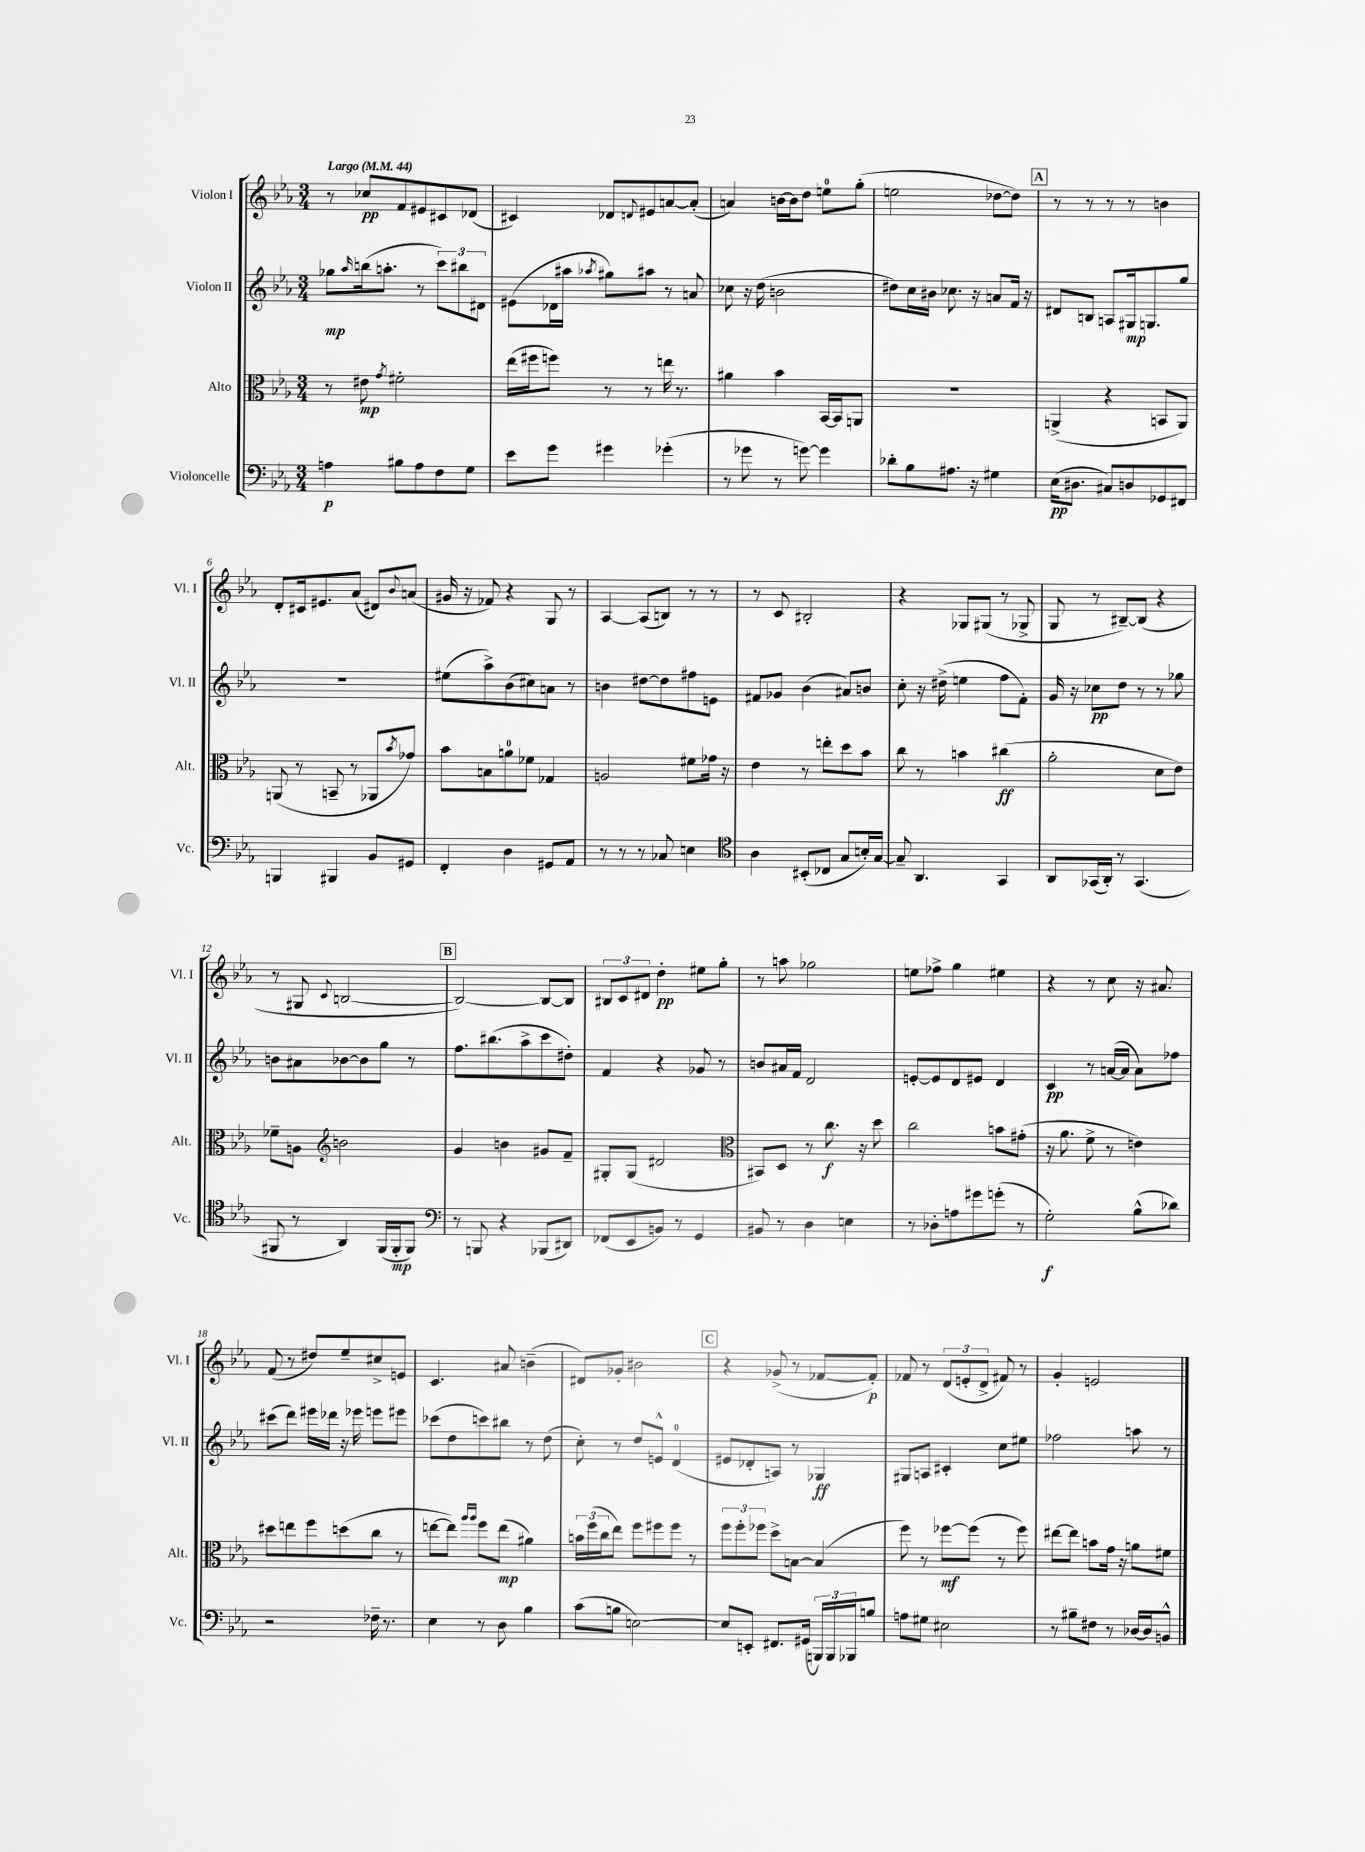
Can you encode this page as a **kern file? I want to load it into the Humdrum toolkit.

**kern	**kern	**kern	**kern
*staff4	*staff3	*staff2	*staff1
*clefF4	*clefC3	*clefG2	*clefG2
*k[b-e-a-]	*k[b-e-a-]	*k[b-e-a-]	*k[b-e-a-]
*M3/4	*M3/4	*M3/4	*M3/4
*MM44	*MM44	*MM44	*MM44
4A	8r	8gg-	8r
.	.	16qqaa-	.
.	8e#	(16bb	8cc-
.	.	8.aa'	.
.	8qg	.	.
8B#	2f#'	.	8f
8A	.	8r	8e#
8F	.	12ccc)	8c#
.	.	12bb#	.
8G	.	.	(8d-
.	.	12d#	.
=	=	=	=
8e-	(16ee-	(8e#	4c#)
.	16ff#	.	.
8g	8ff)	16d-	.
.	.	16aa#	.
.	.	8qaa-	.
4g#	8r	8gg#)	8d-
.	.	.	8qqd
.	8r	8aa#	8e#
(4g-'	16ee	8r	[8a
.	8.r	.	.
.	.	8a	(8a']
=	=	=	=
8r	4a#	8cc-	4a)
8g-	.	16r	.
.	.	(16dd	.
8r	4b-	2b	[16b
.	.	.	16b]
[8g)	.	.	8dd
4g]	[16BB-	.	8ee
.	16BB-]	.	.
.	8AA	.	(8gg'
=	=	=	=
8d-'	2.r	8dd#)	2ee
8B-	.	16cc	.
.	.	16b#	.
8.A#	.	8.cc-	.
16r	.	16r	.
4G#	.	8a	[8dd-
.	.	16f	8dd-])
.	.	16r	.
=	=	=	=
(16E-	(4AA^	8d#	8r
8.D#	.	.	.
.	.	8B	8r
8C#)	4r	8A	8r
8D	.	16G#	8r
.	.	8.G	.
8GG-	8BB	.	4b
8FF#	8AA)	8gg	.
=	=	=	=
4BBB	(8AA	2.r	8d'
.	8r	.	16c#
.	.	.	8.e#
4BBB#	8BB~	.	.
.	8r	.	(8a-
8BB-	8AA-	.	8d#)
.	8qb-	.	8qqb-
8GG#	8g-)	.	(8a
=	=	=	=
4FF'	8b-	(8ee#	16g#
.	.	.	16r
.	8B	8aa-^)	8f-)
4D	8a	(8b-	4r
.	8f-	8cc#)	.
8GG#	4G-	8a	8G
8AA-	.	8r	8r
=	=	=	=
8r	2A	4b	[4A-
8r	.	.	.
8r	.	[8dd#	(8A-]
8C-	.	8dd#]	8B)
4E	8f#	8ff#	8r
.	16g-	8e	8r
.	16r	.	.
=	=	=	=
*clefC4	*	*	*
4A-	4e-	8f#	8r
.	.	8g-	8c
(8BB#'	8r	(4b-	2B#'
8C-	8ee'	.	.
8G	8dd	8a#)	.
16B')	8b-	8b	.
[16G	.	.	.
=	=	=	=
8G~]	8cc	8cc'	4r
4.AA-	8r	16r	.
.	.	(16dd#^	.
.	4b	4ee	8G-
.	.	.	(8G#
4GG	(4cc#	8ff	8r
.	.	8f')	8G-^
=	=	=	=
8AA-	2a-'	16g	8G
.	.	16r	.
(16GG-	.	8cc-	8r
16AA-')	.	.	.
8r	.	8dd	[8B#~)
(4.GG-	.	8r	(8B#]
.	8d	8r	4r
.	8e-)	8gg-	.
=	=	=	=
8FF#	8f-~	8b	8r
8r	8A	8a#	8G#
*	*clefG2	*	*
.	.	.	8qqc
4AA-)	2b	[8b-	[2B
.	.	8b-]	.
(16FF#	.	8gg	.
16FF#'	.	.	.
8FF#)	.	8r	.
=	=	=	=
*clefF4	*	*	*
8r	4g	8.ff	2B_)
8BBB	.	.	.
.	.	(8.bb#	.
4r	4b	.	.
.	.	8aa-^	.
(8BBB-	8g#	8ccc	8B_
8DD#)	8f~	8dd#')	8B]
=	=	=	=
(8FF-	8G#'	4f	12B#
.	.	.	12c
8EE-	(8G#	.	.
.	.	.	12d#
8BB)	2d#	4r	4dd'
8r	.	.	.
4GG	.	8g-	8ee#
.	.	8r	8gg'
=	=	=	=
*	*clefC3	*	*
8BB#	8BB#)	8b	8r
8r	8D	16a#	8aa
.	.	16f	.
4D	8r	2d	2gg-
.	8.cc	.	.
4E	.	.	.
.	16r	.	.
.	8dd	.	.
=	=	=	=
8r	2cc	[8e'	8ee
8D-'	.	8e]	8ff-^
8A	.	8d	4gg
8g#	.	8e#	.
(8g'	8b	4d	4ee#
8r	(8g#'	.	.
=	=	=	=
2G')	16r	4c	4r
.	8.a-	.	.
.	8f^	8r	8r
.	8r	([16a	8cc
.	.	16a]	.
(8B-^^	4e)	8a)	16r
.	.	.	8.a#
8d-)	.	8ff-	.
=	=	=	=
2r	8dd#	(8ccc#	(8f
.	8ee	8ddd)	8r
.	8ff	16eee#	8dd#)
.	.	16ddd-	.
.	(8dd	16r	8ee-~
.	.	16eee-	.
16F-~	8cc	8eee	8cc#^
8.r	.	.	.
.	8r	8eee#	8e
=	=	=	=
4E-	[8ee	(8ccc-	4.c
.	8ee])	8dd	.
.	16qqaa-	.	.
.	16qqaa-	.	.
8r	8ff	8ccc)	.
8D	(8ee	8bb#	8a#
4B-	4a#)	8r	(4b~
.	.	(8dd	.
=	=	=	=
(8c	24b	8cc')	8d#)
.	(24ff	.	.
.	24cc	.	.
8B	8ee-)	8r	8g-'
[2E)	8ff	8dd	2b#
.	8ff#	8e^^	.
.	8ff#	(4d	.
.	8r	.	.
=	=	=	=
8E]	12ff	8e#	4r
.	12ff'	.	.
8EE'	.	8d-'	.
.	12ff-	.	.
8.FF#	8dd^	8A)	(8g-^
.	[8B	8r	8r
(16GG#	.	.	.
24BBB)	(4B]	4G-	[8f-
24BBB	.	.	.
24BBB-	.	.	.
8B	.	.	8f-'])
=	=	=	=
8A	8ff)	8G#	8f-
8G#	8r	8A	8r
2E#	[8ff-	4c#'	(12d
.	.	.	12e'
.	(8ff-]	.	.
.	.	.	12d^
.	8r	8cc	8f#)
.	8ff-)	8ee#	8r
=	=	=	=
8r	[8ee#	2ff-	4g'
8B#~	8ee#]	.	.
8F#	8b	.	2e
8r	16g	.	.
.	16r	.	.
[16D-	8a	8aa	.
16D-]	.	.	.
8BB^^	8f#	8r	.
==	==	==	==
*-	*-	*-	*-
